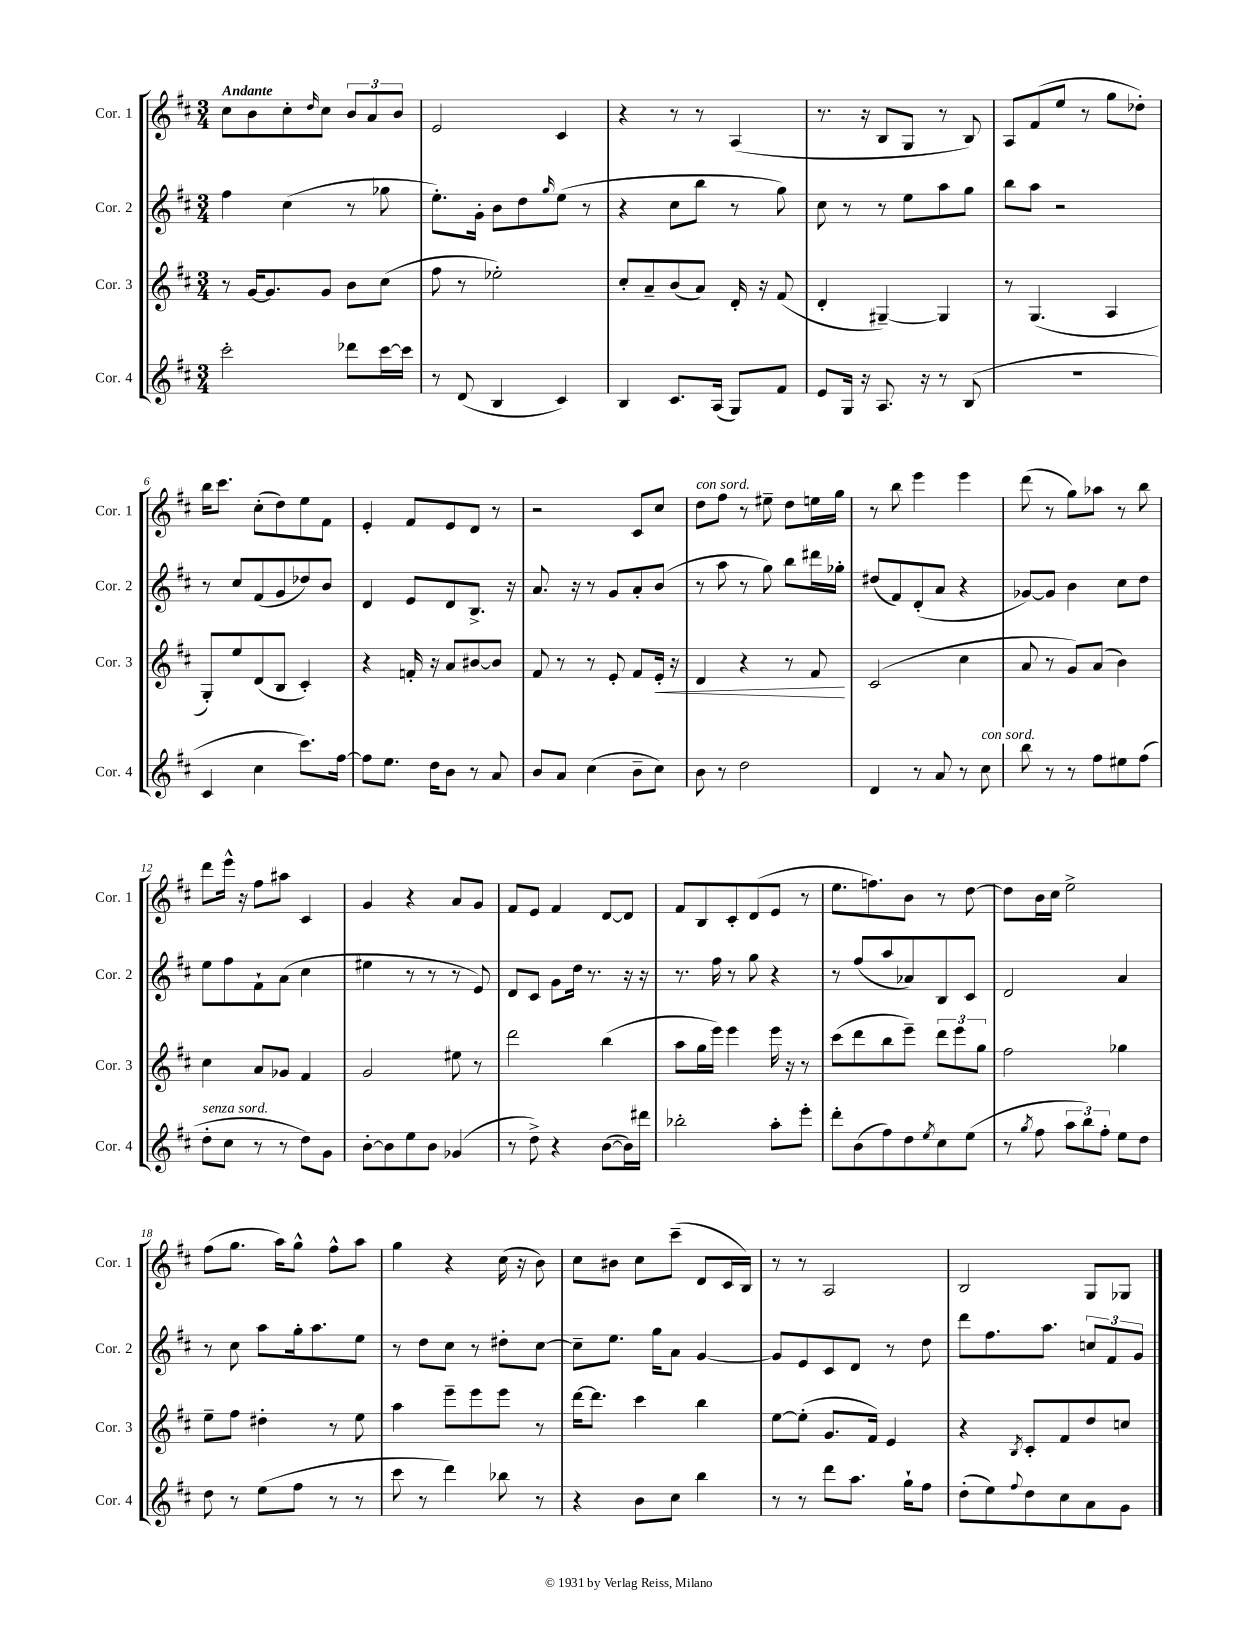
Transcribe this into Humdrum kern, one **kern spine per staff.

**kern	**kern	**kern	**kern
*staff4	*staff3	*staff2	*staff1
*clefG2	*clefG2	*clefG2	*clefG2
*k[f#c#]	*k[f#c#]	*k[f#c#]	*k[f#c#]
*M3/4	*M3/4	*M3/4	*M3/4
2ccc#'	8r	4ff#	8cc#
.	[16g	.	8b
.	8.g]	.	.
.	.	(4cc#	8cc#'
.	.	.	16qqdd
.	8g	.	8cc#
8ddd-	8b	8r	12b
.	.	.	12a
[16ccc#	(8cc#	8gg-	.
.	.	.	12b
16ccc#]	.	.	.
=	=	=	=
8r	8ff#	8.ee')	2e
(8d	8r	.	.
.	.	16g'	.
4B	2ee-')	8b	.
.	.	8dd	.
.	.	16qqgg	.
4c#)	.	(8ee	4c#
.	.	8r	.
=	=	=	=
4B	8cc#'	4r	4r
.	8a~	.	.
8.c#	(8b	8cc#	8r
.	8a)	8bb	8r
(16A	.	.	.
8G)	16d'	8r	(4A
.	16r	.	.
8f#	(8f#	8gg)	.
=	=	=	=
8e	4d'	8cc#	8.r
16G	.	8r	.
16r	.	.	16r
8.A	[4G#~)	8r	8B
.	.	8ee	8G
16r	.	.	.
8r	4G#]	8aa	8r
(8B	.	8gg	8B)
=	=	=	=
2.r	8r	8bb	8A
.	(4.G	8aa	(8f#
.	.	2r	8ee
.	.	.	8r
.	4A	.	8gg
.	.	.	8dd-')
=	=	=	=
4c#	8G')	8r	16bb
.	.	.	8.ccc#
.	8ee	8cc#	.
4cc#	(8d	(8f#	(8cc#'
.	8B	8g	8dd)
8.ccc#)	4c#')	8dd-)	8ee
.	.	8b	8f#
[16ff#	.	.	.
=	=	=	=
8ff#]	4r	4d	4e'
8.ee	.	.	.
.	16f'	8e	8f#
16dd	16r	.	.
8b	8a	8d	8e
8r	[8b#	8.B^	8d
8a	8b#]	.	8r
.	.	16r	.
=	=	=	=
8b	8f#	8.a	2r
8a	8r	.	.
.	.	16r	.
(4cc#	8r	8r	.
.	8e'	8g	.
8b~	8f#	8a'	8c#
8cc#)	16e'	(8b	8cc#
.	16r	.	.
=	=	=	=
8b	4d	8r	8dd
8r	.	8aa	8ff#
2dd	4r	8r	8r
.	.	8gg)	8ee#~
.	8r	8bb	8dd
.	8f#	16ddd#	16ee
.	.	16gg-'	16gg
=	=	=	=
4d	(2c#	(8dd#	8r
.	.	8f#)	8bb
8r	.	(8d'	4eee
8a	.	8a	.
8r	4cc#	4r	4eee
8cc#	.	.	.
=	=	=	=
8bb	8a	[8g-)	(8ddd
8r	8r	8g-]	8r
8r	8g)	4b	8gg)
8ff#	(8a	.	8aa-
8ee#	4b)	8cc#	8r
(8ff#	.	8dd	8bb
=	=	=	=
8dd'	4cc#	8ee	8ddd
8cc#	.	8ff#	16eee^^
.	.	.	16r
8r	8a	8f#`	8ff#
8r	8g-	(8a	8aa#
8dd)	4f#	4cc#	4c#
8g	.	.	.
=	=	=	=
[8b'	2g	4ee#	4g
8b]	.	.	.
8ee	.	8r	4r
8b	.	8r	.
(4g-	8ee#	8r	8a
.	8r	8e)	8g
=	=	=	=
8r	2ddd	8d	8f#
8dd^)	.	8c#	8e
4r	.	8g	4f#
.	.	16dd	.
.	.	8.r	.
([8b	(4bb	.	[8d
16b])	.	16r	8d]
16ddd#	.	16r	.
=	=	=	=
2bb-'	8aa	8.r	8f#
.	16gg	.	8B
.	16eee)	16ff#	.
.	4eee	8r	8c#'
.	.	8gg	(8d
8aa'	16eee	4r	8e
.	16r	.	.
8eee'	8r	.	8r
=	=	=	=
8ddd'	(8ccc#	8r	8.ee
(8b	8ddd	(8ff#	.
.	.	.	8.ff)
8ff#)	8bb	8aa	.
8dd	8eee~)	8a-)	8b
8qee	.	.	.
8cc#	12ddd	8B	8r
.	12eee	.	.
(8ee	.	8c#	[8dd
.	12gg	.	.
=	=	=	=
8r	2ff#	2d	8dd]
8qgg	.	.	.
8ff#	.	.	16b
.	.	.	16cc#
12aa	.	.	2ee^
12bb)	.	.	.
12ff#'	.	.	.
8ee	4gg-	4a	.
8dd	.	.	.
=	=	=	=
8dd	8ee~	8r	(8ff#
8r	8ff#	8cc#	8.gg
(8ee	4dd#'	8aa	.
.	.	.	16aa)
8ff#	.	16gg'	8gg^^
.	.	8.aa	.
8r	8r	.	8ff#^^
8r	8ee	8ee	8aa
=	=	=	=
8ccc#	4aa	8r	4gg
8r	.	8dd	.
4ddd)	8eee~	8cc#	4r
.	8eee	8r	.
8bb-	8eee	8dd#'	(16cc#
.	.	.	16r
8r	8r	[8cc#	8b)
=	=	=	=
4r	[16ddd	8cc#~]	8cc#
.	8.ddd]	.	.
.	.	8.ee	8b#
8b	4ccc#	.	8cc#
.	.	16gg	.
8cc#	.	8a	(8ccc#~
4bb	4bb	[4g	8d
.	.	.	16c#
.	.	.	16B)
=	=	=	=
8r	[8ee	8g]	8r
8r	(8ee']	8e	8r
8ddd	8.g	8c#	2A
8.aa	.	8d	.
.	16f#)	.	.
.	4e	8r	.
16gg`	.	.	.
8ff#	.	8dd	.
=	=	=	=
(8dd'	4r	8ddd	2B
8ee)	.	8.ff#	.
8qqff#	8qB	.	.
8dd	8c#'	.	.
.	.	8.aa	.
8cc#	8f#	.	.
8a	8dd	12cc	8G
.	.	12f#	.
8g	8cc	.	8G-
.	.	12g	.
==	==	==	==
*-	*-	*-	*-
